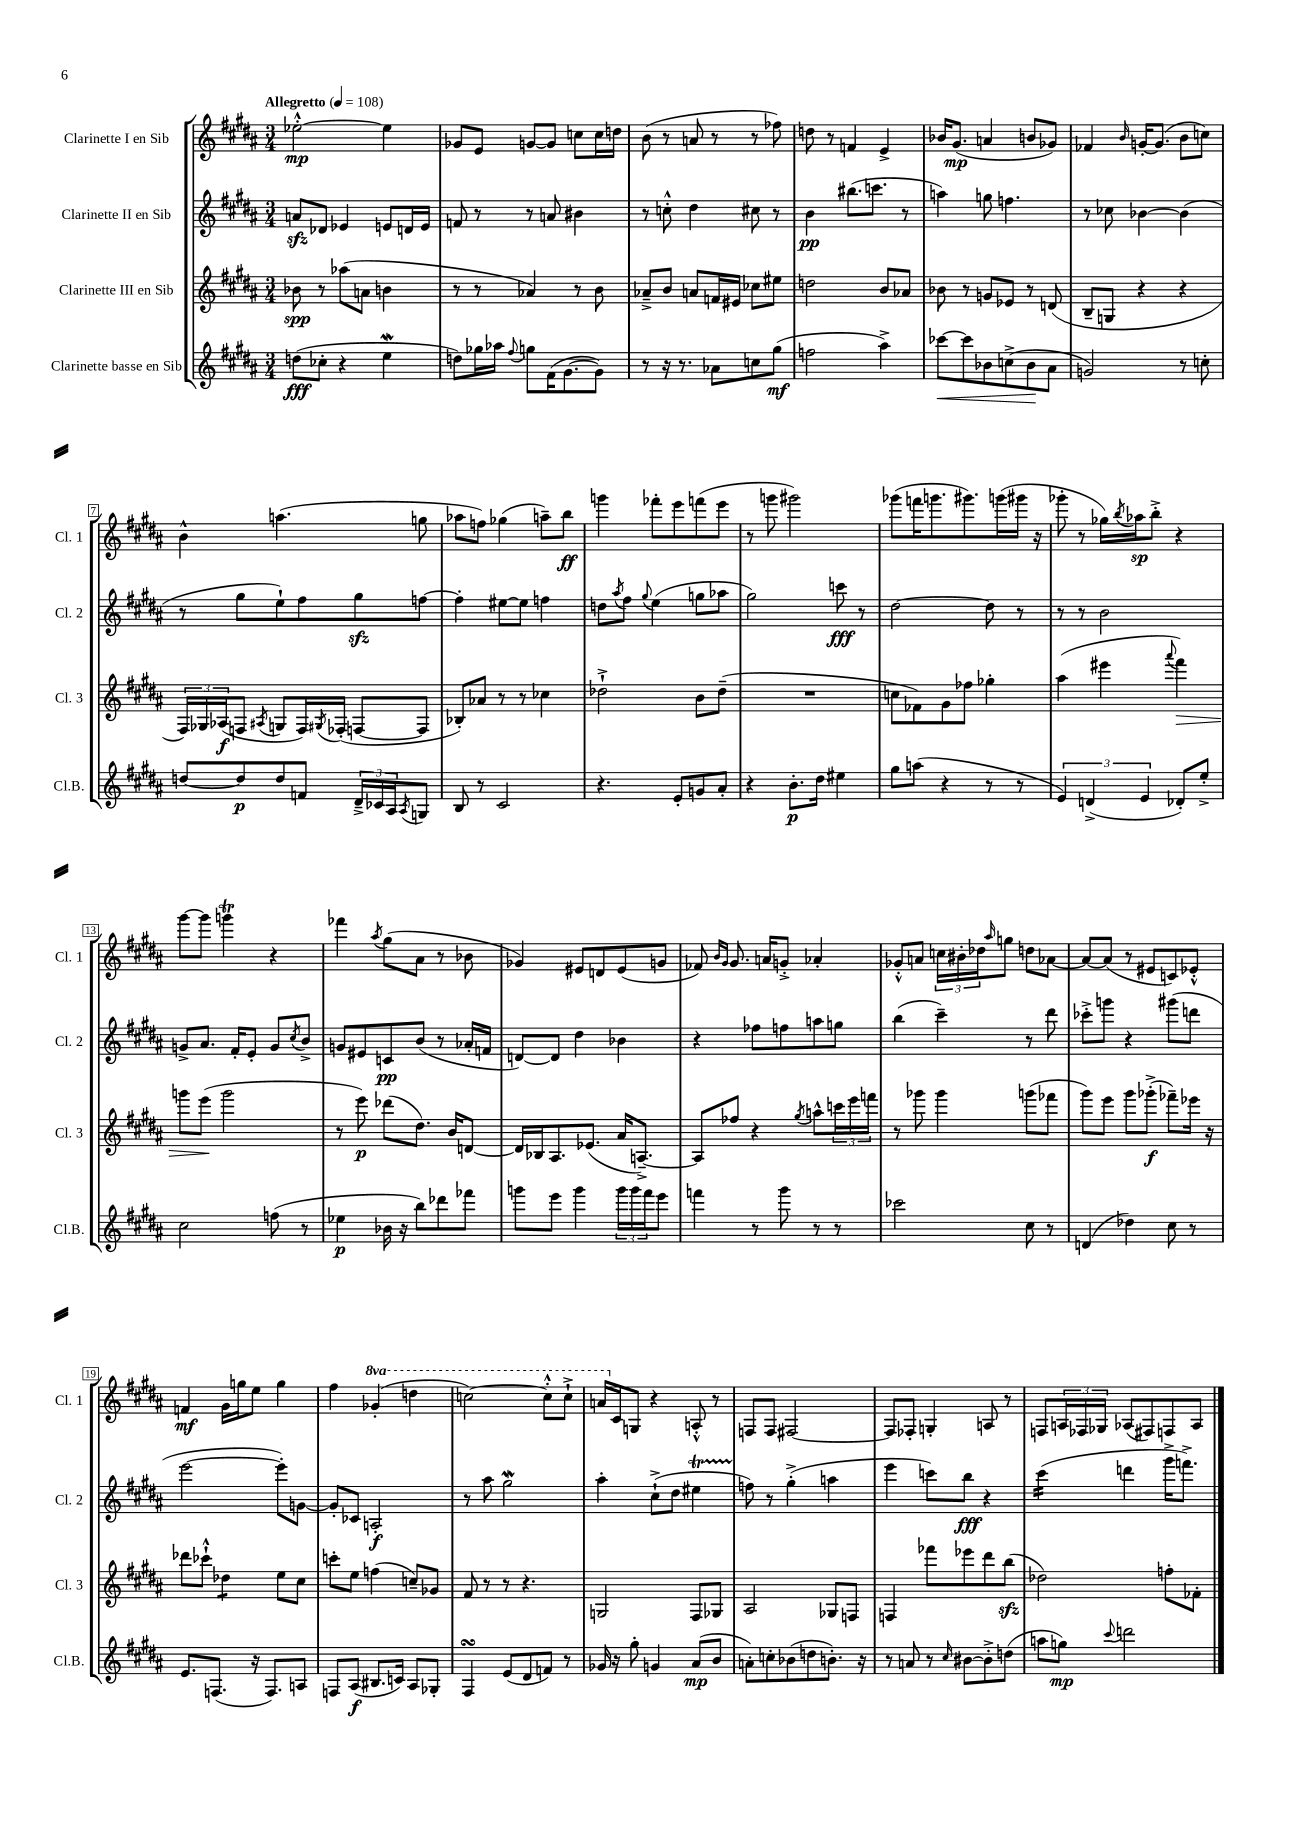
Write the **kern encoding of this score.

**kern	**kern	**kern	**kern
*staff4	*staff3	*staff2	*staff1
*clefG2	*clefG2	*clefG2	*clefG2
*k[f#c#g#d#a#]	*k[f#c#g#d#a#]	*k[f#c#g#d#a#]	*k[f#c#g#d#a#]
*M3/4	*M3/4	*M3/4	*M3/4
*MM108	*MM108	*MM108	*MM108
(8dd\L	8b-\	8a/L	[2ee-'^^\
8cc-'\J	8r	8d-/J	.
4r	(8aa-\L	4e-/	.
.	8a\J	.	.
4ee\	4b\	8e/L	4ee-\]
.	.	16d/L	.
.	.	16e/JJ	.
=	=	=	=
8dd\L)	8r	8f/	8g-/L
16gg-\L	8r	8r	8e/J
16aa-\JJ	.	.	.
8qqff#/	.	.	.
8gg\L	4a-/)	8r	[8g/L
(16f#\K	.	8a/	8g/]J
[8.g#\	.	.	.
.	8r	4b#\	8cc\L
8g#\]J)	8b\	.	16cc\L
.	.	.	16dd\JJ
=	=	=	=
8r	8a-~^/L	8r	(8b\
16r	8b/J	8cc'^^\	8r
8.r	.	.	.
.	8a/L	4dd#\	8a/
8a-\L	16f/L	.	8r
.	16e#/JJ	.	.
8cc\	8cc-\L	8cc#\	8r
(8gg#\J	8ee#\J	8r	8ff-\)
=	=	=	=
2ff\	2dd\	4b\	8dd\
.	.	.	8r
.	.	(8.bb#\L	4f/
.	.	8.ccc\J	.
4aa#^\)	8b/L	.	4e^/
.	8a-/J	8r	.
=	=	=	=
[8ccc-\L	8b-\	4aa\)	16b-/LK
.	.	.	(8.g#/J
8ccc-\]	8r	.	.
8b-\	8g/L	8gg\	4a/
(8cc^\	8e-/J	4.ff\	.
8b-\	8r	.	8b/L
8a#\J	(8d/	.	8g-/J)
=	=	=	=
2g/)	8B~/L	8r	4f-/
.	8G/J	8cc-\	.
.	.	.	16qqb/
.	4r	[4b-\	[16g'/LK
.	.	.	(8.g/]J
8r	4r	(4b-\]	8b\L
8cc'\	.	.	8cc\J)
=	=	=	=
[8dd/L	24F#/LL)	8r	4b^^\
.	24G-/	.	.
.	(24A-/J	.	.
8dd/]	8F/J	8gg#\L	.
.	8qA#/	.	.
8dd/	8G/L	8ee`\)	(4.aa\
8f/J	16F/L)	8ff#\	.
.	8qG#/	.	.
.	(16F-'/JJ	.	.
24d#~^/LL	[8F/L	8gg#\	.
24c-/	.	.	.
24A#/J	.	.	.
8qA#/	.	.	.
8G/J	8F/]J	[8ff\J	8gg\
=	=	=	=
8B/	8B-'/L)	4ff'\]	8aa-\L
8r	8a-/J	.	8ff\J)
2c#/	8r	[8ee#\L	(4gg-\
.	8r	8ee#\]J	.
.	4cc-\	4ff\	8aa~\L)
.	.	.	8bb\J
=	=	=	=
4.r	2dd-`^\	8dd\L	4ggg\
.	.	8qaa#/	.
.	.	8ff#\J	.
.	.	8qqgg#/	.
.	.	(4ee\	8fff-'\L
8e'/L	.	.	8eee\
8g/	8b\L	8gg\L	(8fff\
8a#'/J	(8dd-~\J	8aa-\J	8eee\J
=	=	=	=
4r	2.r	2gg#\)	8r
.	.	.	8ggg\
8.b'\L	.	.	2ggg#\)
16dd#\Jk	.	.	.
4ee#\	.	8ccc\	.
.	.	8r	.
=	=	=	=
8gg#\L	8cc\L	[2dd#\	(8ggg-\L
(8aa\J	8f-\)	.	16fff\K
.	.	.	8.ggg\
4r	8g#\	.	.
.	8ff-\J	.	8.ggg#\)
8r	4gg-'\	8dd#\]	.
.	.	.	(16ggg\L
8r	.	8r	16ggg#\JJ
.	.	.	16r
=	=	=	=
6e/)	(4aa#\	8r	8ggg-'\
.	.	8r	8r
(6d^/	.	.	.
.	4eee#\	2b\	16gg-\LL)
.	.	.	8qbb/
.	.	.	16aa-\J
6e/	.	.	.
.	.	.	8bb'^\J
.	8qqaaa#/	.	.
8d-'/L)	4fff#\)	.	4r
8ee'^/J	.	.	.
=	=	=	=
2cc#\	8ggg\L	8g^/L	[8ggg#\L
.	(8eee\J	8.a#/J	8ggg#\]J
.	2ggg\	.	4ggg\
.	.	16f#'/LK	.
.	.	8e'/J	.
(8ff\	.	8g/L	4r
.	.	8qcc#/	.
8r	.	8b^/J	.
=	=	=	=
4ee-\	8r	8g/L	4fff-\
.	8eee\)	8e#/	.
.	.	.	8qaa#/
16b-\	(8ddd-\L	8c/	(8gg#\L
16r	.	.	.
8bb\L)	8.dd#\J)	(8b/J	8a#\J
8ddd-\	.	8r	8r
.	16b/LK	.	.
8fff-\J	[8d/J	16a-'/LL	8b-\
.	.	16f/JJ	.
=	=	=	=
8ggg\L	16d/]LL	[8d/L)	4g-/)
.	16B-/J	.	.
8eee\J	8.A#/	8d/]J	.
4ggg\	.	4dd#\	8e#/L
.	(8.e-/J	.	.
.	.	.	8d/
24ggg\LL	16a#/LK	4b-\	(8e#/
24ggg\	.	.	.
.	[8.A~^/J)	.	.
24fff#\J	.	.	.
8eee\J	.	.	8g/J
=	=	=	=
4fff\	8A/]L	4r	8f-/)
.	.	.	16qqb/LL
.	.	.	16qqg#/JJ
.	8ff-/J	.	8.g#/
8r	4r	8ff-\L	.
.	.	.	16a/LK
8ggg#\	.	8ff\	8g'^/J
.	8qgg#/	.	.
8r	8aa^^\L	8aa\	4a-'/
8r	24ccc\L	8gg\J	.
.	24eee\	.	.
.	24fff\JJ	.	.
=	=	=	=
2ccc-\	8r	(4bb\	8g-'^^/L
.	8ggg-\	.	8a/J
.	4ggg-\	4ccc#~\)	24cc\LL
.	.	.	24b#'\
.	.	.	24dd-\J
.	.	.	16qqaa#/
.	.	.	8gg\J
8cc#\	(8ggg\L	8r	8dd\L
8r	8fff-\J	8ddd#\	[8a-\J
=	=	=	=
(4d/	8ggg#\L)	8ccc-'^\L	8a-/_L
.	8eee\J	8ggg\J	(8a-/]J
4dd-\)	8ggg#\L	4r	8r
.	(8ggg-'^\J	.	8e#/L
8cc#\	8fff-~\L)	(8ggg#\L	8c/)
8r	16eee-\Jk	8ddd\J	8e-'^^/J
.	16r	.	.
=	=	=	=
8.e/L	8ddd-\L	[2eee\	4f/
.	8ccc-`^^\J	.	.
(8.F/J	.	.	.
.	4dd-\	.	16g#\LL
.	.	.	16gg\J
16r	.	.	8ee\J
8.F/L)	.	.	.
.	8ee\L	8eee'\]L)	4gg\
8A/J	8cc#\J	[8g\J	.
=	=	=	=
8F/L	8ccc'\L	8g'/]L	4ff#\
(8A#/J	8ee\J	8c-/J	.
8.B#/L	(4ff\	2A'/	(4gg-'/
16c/Jk)	.	.	.
8A#/L	8cc~/L)	.	4ddd\
8G-'/J	8g-/J	.	.
=	=	=	=
4F#/	8f#/	8r	[2ccc\)
.	8r	8aa#\	.
(8e/L	8r	2gg#\	.
8d#/	4.r	.	.
8f/J)	.	.	8ccc'^^\]L
8r	.	.	8ccc`^\J
=	=	=	=
16g-/	2G/	4aa#'\	16aa/LL
16r	.	.	16c#/J
8gg#'\	.	.	8G/J
4g/	.	(8cc#`^\L	4r
.	.	8dd#\J	.
(8a#/L	8F#/L	4ee#\	8A'^^/
8b/J	8G-/J	.	8r
=	=	=	=
8a'\L)	2A#/	8ff\)	8F/L
8cc'\	.	8r	8F/J
(8b-\	.	(4gg#'^\	[2F#/
8dd\	.	.	.
8.b'\J)	8G-/L	4aa\	.
.	8F/J	.	.
16r	.	.	.
=	=	=	=
8r	4F/	4eee\	8F#/]L
8a/	.	.	8F-'/J
8r	8fff-\L	8ccc\L)	4G'/
16qqcc#/	.	.	.
[8b#\L	8eee-\	8bb\J	.
8b#'^\]	8ddd#\	4r	8A/
(8dd\J	(8bb\J	.	8r
=	=	=	=
8aa\L	2dd-\)	(4ccc#\	8F/L
8gg\J)	.	.	24A/L
.	.	.	24F-/
.	.	.	24G-/JJ
8qqccc#/	.	.	.
2ddd\	.	4ddd\	(8A-/L
.	.	.	8F#/)
.	8ff'\L	16ggg#^\LK	8F/
.	.	8.fff^\J)	.
.	8f-'\J	.	8A-/J
==	==	==	==
*-	*-	*-	*-
